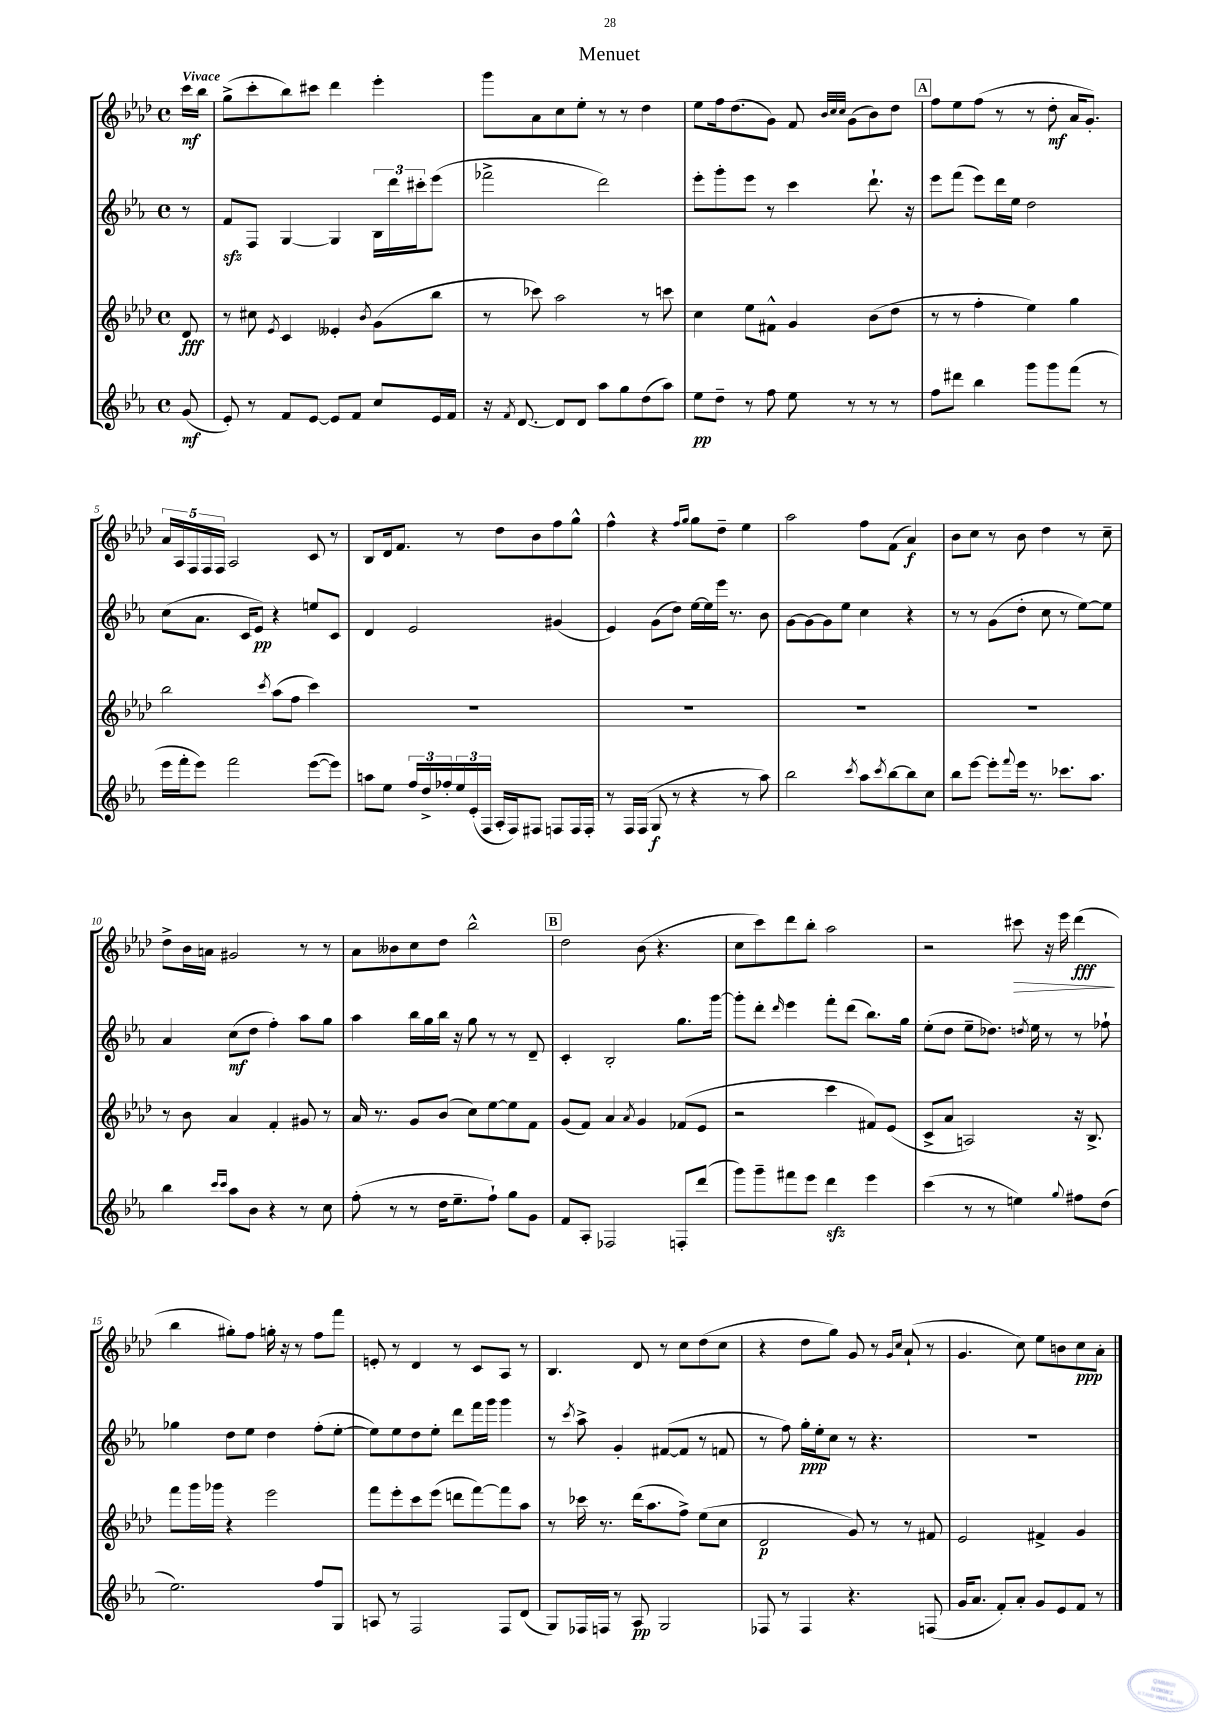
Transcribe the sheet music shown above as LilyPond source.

\header { title = "Menuet" }
<<
\new StaffGroup <<
\new Staff = "s0" {
    \clef treble \key aes \major \defaultTimeSignature \time 4/4 \partial 8 \tempo "Vivace"
    c'''16\mf bes''16 |
    g''8->( c'''8-. bes''8) cis'''8 des'''4 ees'''4-. |
    g'''8 aes'8 c''8 ees''8-. r8 r8 des''4 |
    ees''8 f''16 des''8.( g'8) f'8 \grace { bes'32 c''32 c''32 } g'8( bes'8) des''8 |
    \mark \markup { \box "A" } f''8 ees''8 f''8( r8 r8 des''8-.\mf aes'16 g'8.-.) |
    \tuplet 5/4 { aes'16 aes16 f16 f16 f16 } aes2 c'8 r8 |
    bes8 des'16 f'8. r8 des''8 bes'8 f''8 g''8-^ |
    f''4-^ r4 \grace { f''16 g''16 } g''8 des''8-- ees''4 |
    aes''2 f''8 f'8( aes'4\f) |
    bes'8 c''8 r8 bes'8 des''4 r8 c''8-- |
    des''8-> bes'16 a'16 gis'2 r8 r8 |
    aes'8 beses'8 c''8 des''8 bes''2-^ |
    \mark \markup { \box "B" } des''2 bes'8( r4. |
    c''8 c'''8) des'''8 bes''8-. aes''2 |
    r2 cis'''8\> r16 ees'''16 des'''4\fff\!( |
    bes''4 gis''8-.) f''8 g''16-. r16 r8 f''8 f'''8 |
    e'8-. r8 des'4 r8 c'8 aes8 r8 |
    bes4. des'8 r8 c''8 des''8( c''8 |
    r4 des''8 g''8) g'8 r8 \grace { g'16 c''16 } aes'8-!( r8 |
    g'4. c''8) ees''8 b'8 c''8\ppp aes'8-. \bar "|." |
}
\new Staff = "s1" {
    \clef treble \key ees \major \defaultTimeSignature \time 4/4 \partial 8
    r8 |
    f'8\sfz f8 g4~ g4 \tuplet 3/2 { bes16 d'''16 cis'''16-. } ees'''8( |
    fes'''2-> d'''2) |
    ees'''8-. g'''8-. ees'''8 r8 c'''4 d'''8.-! r16 |
    \mark \markup { \box "A" } ees'''8 f'''8( ees'''8) d'''16 ees''16 d''2 |
    c''8( aes'8. c'16 ees'8\pp) r4 e''8 c'8 |
    d'4 ees'2 gis'4( |
    ees'4) g'8( d''8) ees''16~ ees''16 ees'''16 r8. bes'8 |
    g'8~ g'8~ g'8 ees''8 c''4 r4 |
    r8 r8 g'8( d''8-. c''8 r8 ees''8~) ees''8 |
    aes'4 c''8\mf( d''8 f''4-.) aes''8 g''8 |
    aes''4 bes''16 g''16 bes''16 r16 g''8 r8 r8 d'8-- |
    \mark \markup { \box "B" } c'4-. bes2-. g''8. g'''16~ |
    g'''8-. d'''8-. \grace { d'''16 } ees'''4 f'''8-. d'''8( bes''8.) g''16 |
    ees''8-.( d''8 ees''8-- des''8.) \acciaccatura { d''8 } ees''16 r8 r8 fes''8-! |
    ges''4 d''8 ees''8 d''4 f''8-.( ees''8~-. |
    ees''8) ees''8 d''8 ees''8-. d'''8 f'''16 g'''16 g'''4 |
    r8 \acciaccatura { c'''8 } aes''8-> g'4-. fis'8~( fis'8 r8 f'8 |
    r8 f''8) g''16-.\ppp ees''16-. c''8 r8 r4. |
    R1 \bar "|." |
}
\new Staff = "s2" {
    \clef treble \key aes \major \defaultTimeSignature \time 4/4 \partial 8
    des'8\fff |
    r8 cis''8 \acciaccatura { ees'8 } c'4 eeses'4-. \acciaccatura { bes'8 } g'8( bes''8 |
    r8 ces'''8) aes''2 r8 c'''8 |
    c''4 ees''8 fis'8-^ g'4 bes'8( des''8 |
    \mark \markup { \box "A" } r8 r8 f''4-. ees''4) g''4 |
    bes''2 \acciaccatura { c'''8 } aes''8( f''8 c'''4) |
    R1 |
    R1 |
    R1 |
    R1 |
    r8 bes'8 aes'4 f'4-. gis'8 r8 |
    aes'16 r8. g'8 bes'8( c''8) ees''8~ ees''8 f'8 |
    \mark \markup { \box "B" } g'8( f'8) aes'4 \acciaccatura { aes'8 } g'4 fes'8( ees'8 |
    r2 c'''4 fis'8) ees'8( |
    c'8-> aes'8 a2) r16 bes8.-> |
    f'''8 g'''16 ges'''16 r4 ees'''2 |
    f'''8 ees'''8-. c'''8 ees'''8( d'''8 f'''8~) f'''8 aes''8 |
    r8 ces'''16 r8. des'''16( aes''8. f''8->) ees''8( c''8 |
    des'2\p g'8) r8 r8 fis'8 |
    ees'2 fis'4-> g'4 \bar "|." |
}
\new Staff = "s3" {
    \clef treble \key ees \major \defaultTimeSignature \time 4/4 \partial 8
    g'8\mf( |
    ees'8-.) r8 f'8 ees'8~ ees'8 f'8 c''8 ees'16 f'16 |
    r16 \acciaccatura { f'8 } d'8.~ d'8 d'8 aes''8 g''8 d''8( aes''8) |
    ees''8\pp d''8-- r8 f''8 ees''8 r8 r8 r8 |
    \mark \markup { \box "A" } f''8 dis'''8 bes''4 g'''8 g'''8 f'''8( r8 |
    ees'''16 f'''16-. ees'''8) f'''2 ees'''8~( ees'''8) |
    a''8 ees''8 \tuplet 3/2 { f''16 d''16-> fes''16-. } \tuplet 3/2 { ees''16 ees'16-.( f16 } aes16-. f16) fis8 f8 f16 f16-. |
    r8 f16 f16( g8\f r8 r4 r8 aes''8) |
    bes''2 \acciaccatura { c'''8 } aes''8 \acciaccatura { c'''8 } bes''8~ bes''8 c''8 |
    bes''8 ees'''8~ ees'''8-. \appoggiatura { f'''8 } ees'''16 r8. ces'''8. aes''8. |
    bes''4 \grace { c'''16 c'''16 } aes''8 bes'8 r4 r8 c''8 |
    f''8-.( r8 r8 d''16 ees''8.-- f''8-!) g''8 g'8 |
    \mark \markup { \box "B" } f'8 aes8-. fes2 f8-. d'''8( |
    g'''8) g'''8-- fis'''8 ees'''8 d'''4\sfz ees'''4 |
    c'''4( r8 r8 e''4) \appoggiatura { g''8 } fis''8 d''8( |
    ees''2.) f''8 g8 |
    a8 r8 f2 f8 d'8( |
    g8) fes16 f16 r8 aes8\pp g2 |
    fes8 r8 fes4 r4. f8( |
    g'16 aes'8. f'8-.) aes'8-. g'8 ees'8 f'8 r8 \bar "|." |
}
>>
>>
